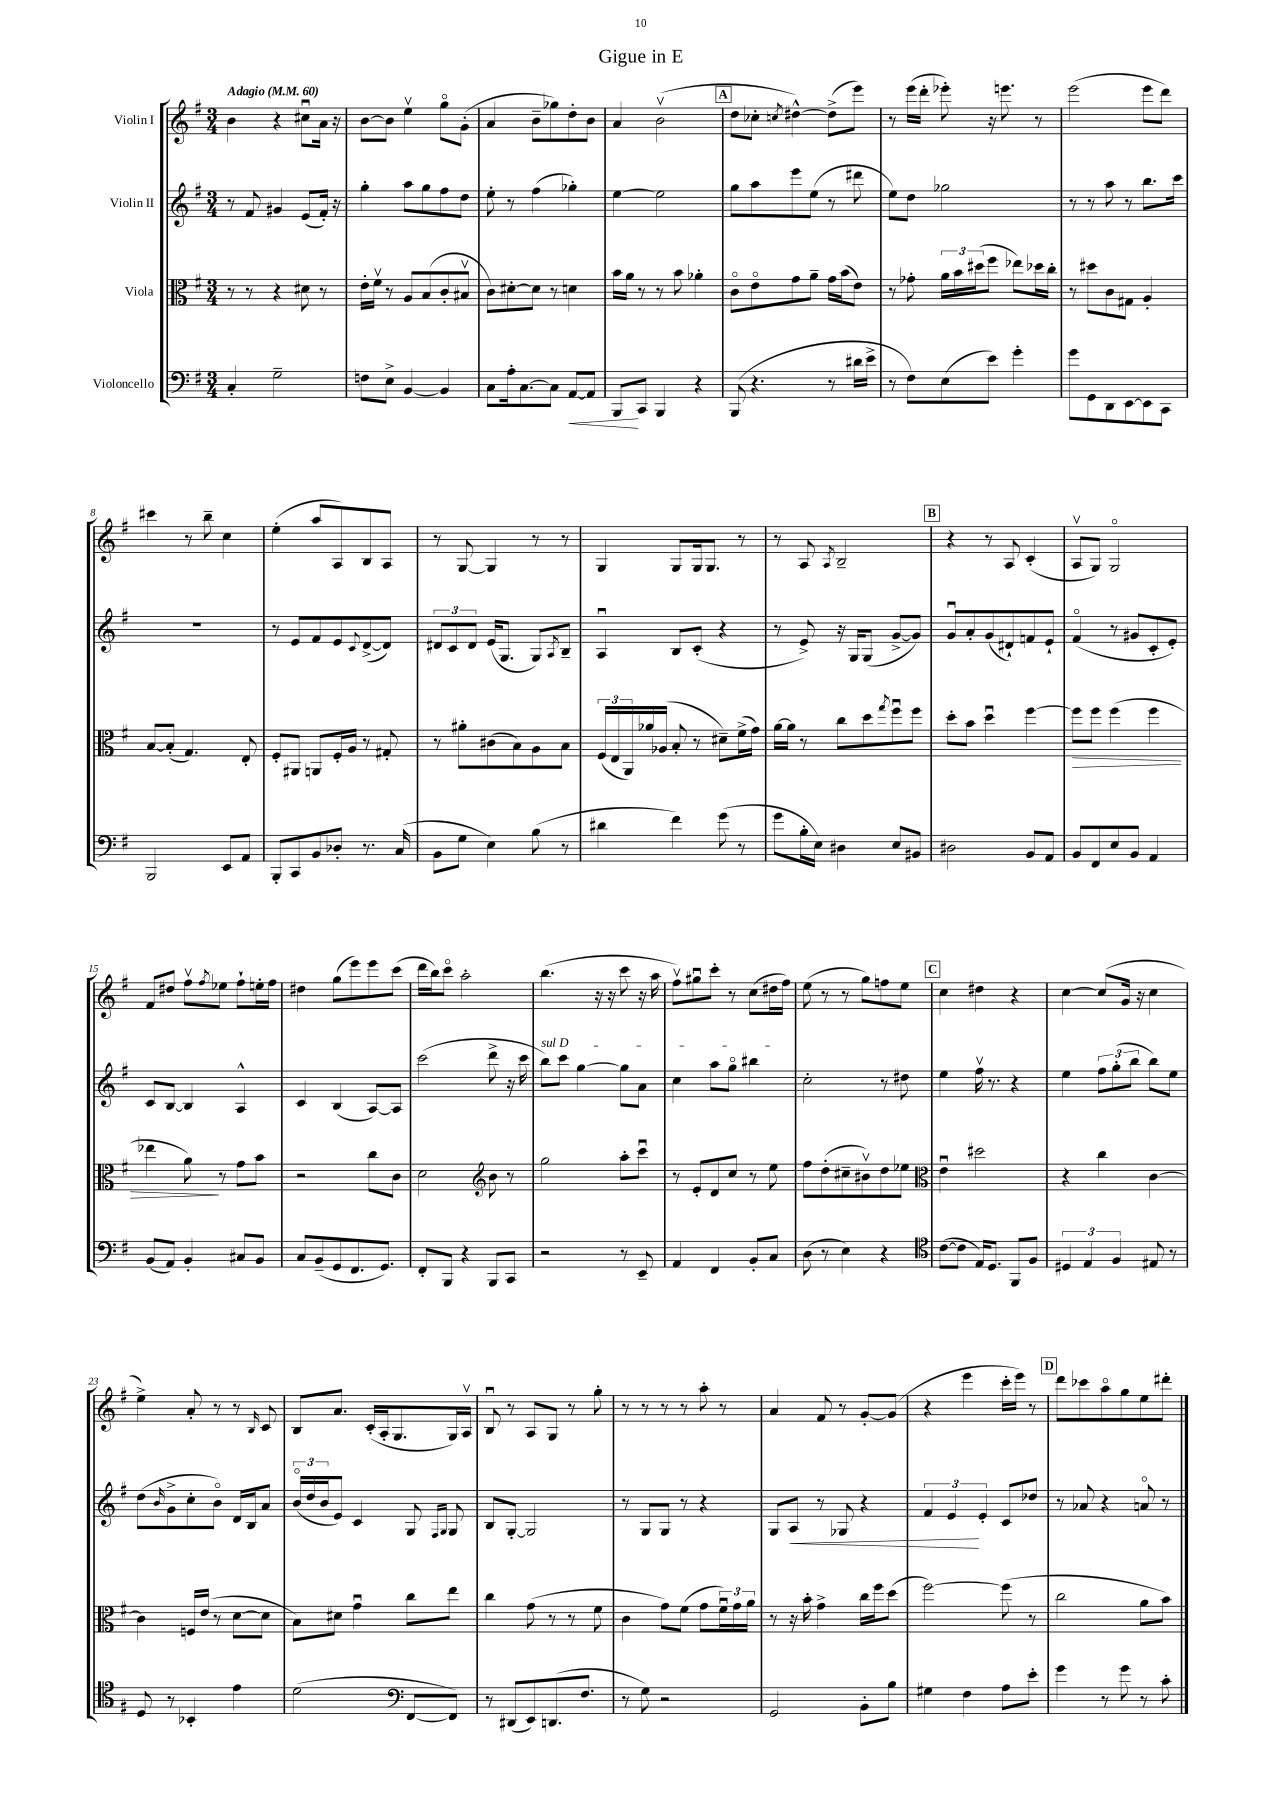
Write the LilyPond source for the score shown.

\header { title = "Gigue in E" }
<<
\new StaffGroup <<
\new Staff = "s0" \with { instrumentName = "Violin I" } {
    \clef treble \key g \major \numericTimeSignature \time 3/4 \tempo "Adagio" 4 = 60
    b'4 r4 cis''8\downbow a'16 r16 |
    b'8~ b'8 e''4\upbow g''8\flageolet g'8-.( |
    a'4 b'8-- ges''8) d''8-. b'8 |
    a'4 b'2\upbow( |
    \mark \markup { \box "A" } d''8 ces''8-. \acciaccatura { c''8 } dis''4~-^) dis''8->( e'''8) |
    r8 e'''16( d'''16-. ees'''8-.) r16 e'''8. r8 |
    e'''2( e'''8 d'''8) |
    cis'''4 r8 b''8-- c''4 |
    e''4-.( a''8 a8) b8 a8 |
    r8 g8~ g4 r8 r8 |
    g4 g8 g16 g8. r8 |
    r8 a8 \acciaccatura { a8 } b2-- |
    \mark \markup { \box "B" } r4 r8 a8 c'4-.( |
    a8\upbow g8) g2\flageolet |
    fis'8 dis''8 fis''8\upbow \acciaccatura { fis''8 } ees''8 fis''8-! e''16-. fis''16 |
    dis''4 g''8( e'''8) e'''8 c'''8( |
    d'''16 b''16) c'''8\flageolet a''2-. |
    b''4.( r16 r16 c'''8 r16 a''16 |
    fis''8\upbow) gis''8\downbow c'''8-. r8 c''8( dis''16 fis''16) |
    e''8( r8 r8 g''8) f''8 e''8 |
    \mark \markup { \box "C" } c''4 dis''4 r4 |
    c''4~ c''8( g'16 r16 c''4 |
    e''4->) a'8-. r8 r8 \grace { b16 } c'8 |
    b8 a'8. c'16-.( a16-. g8. g16) a16\upbow |
    b8\downbow r8 a8 g8 r8 g''8-. |
    r8 r8 r8 r8 a''8-. r8 |
    a'4 fis'8 r8 g'8~-. g'8( |
    r4 e'''4 c'''16-. e'''16) r8 |
    \mark \markup { \box "D" } d'''8 ces'''8 a''8\flageolet g''8 e''8 dis'''8-. \bar "|." |
}
\new Staff = "s1" \with { instrumentName = "Violin II" } {
    \clef treble \key g \major \numericTimeSignature \time 3/4
    r8 fis'8 gis'4 e'8( fis'16-.) r16 |
    g''4-. a''8 g''8 fis''8 d''8 |
    e''8-. r8 fis''4( ges''4-.) |
    e''4~ e''2 |
    \mark \markup { \box "A" } g''8 a''8 e'''8 e''8( r8 dis'''8 |
    e''8) d''8 ges''2 |
    r8 r8 a''8 r8 b''8. c'''16 |
    R2. |
    r8 e'8 fis'8 e'8 \appoggiatura { c'8 } d'8~->( d'8) |
    \tuplet 3/2 { dis'8 c'8 dis'8 } e'16( g8. g8) \acciaccatura { a8 } b8-- |
    a4\downbow b8 c'8-.( r4 |
    r8 e'8->) r16 g16 g8( g'8~-> g'8) |
    \mark \markup { \box "B" } g'8\downbow a'8-. g'8( dis'8-!) f'8 e'8-! |
    fis'4\flageolet( r8 gis'8 c'8-. e'8-.) |
    c'8 b8~ b4 a4-^ |
    c'4 b4( a8~) a8 |
    c'''2( d'''8-> r16 c'''16 |
    \once \override TextSpanner.bound-details.left.text = \markup { \italic "sul D" } b''8\startTextSpan) c'''8 g''4~ g''8 a'8 |
    c''4 a''8 g''8\flageolet bis''4\stopTextSpan |
    c''2-. r8 dis''8 |
    \mark \markup { \box "C" } e''4 fis''16\upbow r8. r4 |
    e''4 \tuplet 3/2 { fis''8 g''8-.( b''8 } b''8) e''8 |
    d''8( \grace { b'16 } g'8-> c''8-. b'8\flageolet) d'16 b16 a'8 |
    \tuplet 3/2 { b'16\flageolet( d''16 b'16 } e'8) c'4 g8 \grace { fis16 g16 } g8 |
    b8 g8~-. g2 |
    r8 g8 g8 r8 r4 |
    g8 a8\< r8 ges8 r4 |
    \tuplet 3/2 { fis'4 e'4\! e'4-. } c'8 des''8 |
    \mark \markup { \box "D" } r8 aes'8 r4 a'8\flageolet r8 \bar "|." |
}
\new Staff = "s2" \with { instrumentName = "Viola" } {
    \clef alto \key g \major \numericTimeSignature \time 3/4
    r8 r8 r4 dis'8 r8 |
    e'16-. fis'16\upbow r8 a8 b8( c'8-. bis8\upbow |
    c'8) dis'8~-. dis'8 r8 d'4 |
    b'16 a'16 r8 r8 b'8 aes'4-. |
    \mark \markup { \box "A" } c'8\flageolet e'8\flageolet g'8 a'8-- g'16 b'16( e'8) |
    r8 ges'8-. \tuplet 3/2 { a'16 b'16 dis''16( } fis''8 ees''8) des''16 c''16-. |
    r8 dis''8 c'8 gis8 a4-. |
    b8~ b8-.( g4.) e8-. |
    fis8-. ais,8 a,8 fis16-. a16 r8 gis8-. |
    r8 ais'8-. cis'8( b8) a8 b8 |
    \tuplet 3/2 { fis16( e16 a,16) } aes'16 aes16( b8-. r8 dis'8--) fis'16->( g'16) |
    a'16~ a'16 r8 c''8 d''8 \acciaccatura { g''8 } fis''8\downbow fis''8 |
    \mark \markup { \box "B" } d''8-. b'8 d''4\downbow fis''4~ |
    fis''8\> fis''8 fis''4( fis''4 |
    ees''4 a'8\!) r8 g'8 b'8 |
    r2 c''8 c'8 |
    d'2 \clef treble b'8 r8 |
    g''2 a''8-. c'''8\downbow |
    r8 e'8-. d'8 c''8 r8 e''8 |
    fis''8 d''8-.( cis''8-- bis'8\upbow) d''8 ees''8 |
    \mark \markup { \box "C" } \clef alto e'4\downbow dis''2 |
    r4 c''4 c'4~ |
    c'4 f16 e'16( r8 d'8~ d'8 |
    b8) dis'8 g'4\downbow c''8 e''8 |
    c''4 g'8( r8 r8 fis'8 |
    c'4 g'8) fis'8( g'8 \tuplet 3/2 { fis'16\downbow) g'16 a'16 } |
    r8 r16 b'16-. g'4-> c''16 fis''16 d''8( |
    fis''2~) fis''8( r8 |
    \mark \markup { \box "D" } c''2 a'8 b'8) \bar "|." |
}
\new Staff = "s3" \with { instrumentName = "Violoncello" } {
    \clef bass \key g \major \numericTimeSignature \time 3/4
    c4-. g2-- |
    f8 e8-> b,4~ b,4 |
    c8 a16-. c8.~ c8 a,8~\< a,8 |
    b,,8\! c,8 b,,4 r4 |
    \mark \markup { \box "A" } b,,8( r4. r8 dis'16 e'16-> |
    r8 fis8) e8( e'8) g'4-. |
    g'8 g,8 d,8 e,8~ e,8 c,8 |
    b,,2 e,8 a,8 |
    b,,8-. c,8 b,8 des8-. r8. c16( |
    b,8 g8 e4) b8( r8 |
    dis'4 fis'4) g'8( r8 |
    g'8 b16-. e16) dis4 e8 bis,8 |
    \mark \markup { \box "B" } dis2 b,8 a,8 |
    b,8 fis,8 e8 b,8 a,4 |
    b,8( a,8) b,4-. cis8 b,8 |
    c8 b,8--( g,8 fis,8. g,8.) |
    fis,8-. b,,8 r4 b,,8 c,8 |
    r2 r8 e,8-- |
    a,4 fis,4 b,8-. c8 |
    d8( r8 e4) r4 |
    \mark \markup { \box "C" } \clef tenor c'8~( c'8 e16) d8. fis,8 fis8 |
    \tuplet 3/2 { dis4 e4 fis4 } eis8 r8 |
    d8 r8 bes,4-. e'4 |
    d'2( \clef bass fis,8~ fis,8) |
    r8 dis,8( e,8) d,8.( fis8. |
    r8 g8) r2 |
    g,2 b,8-. b8 |
    gis4 fis4 a8 e'8-. |
    \mark \markup { \box "D" } g'4 r8 g'8 r8 c'8-. \bar "|." |
}
>>
>>
